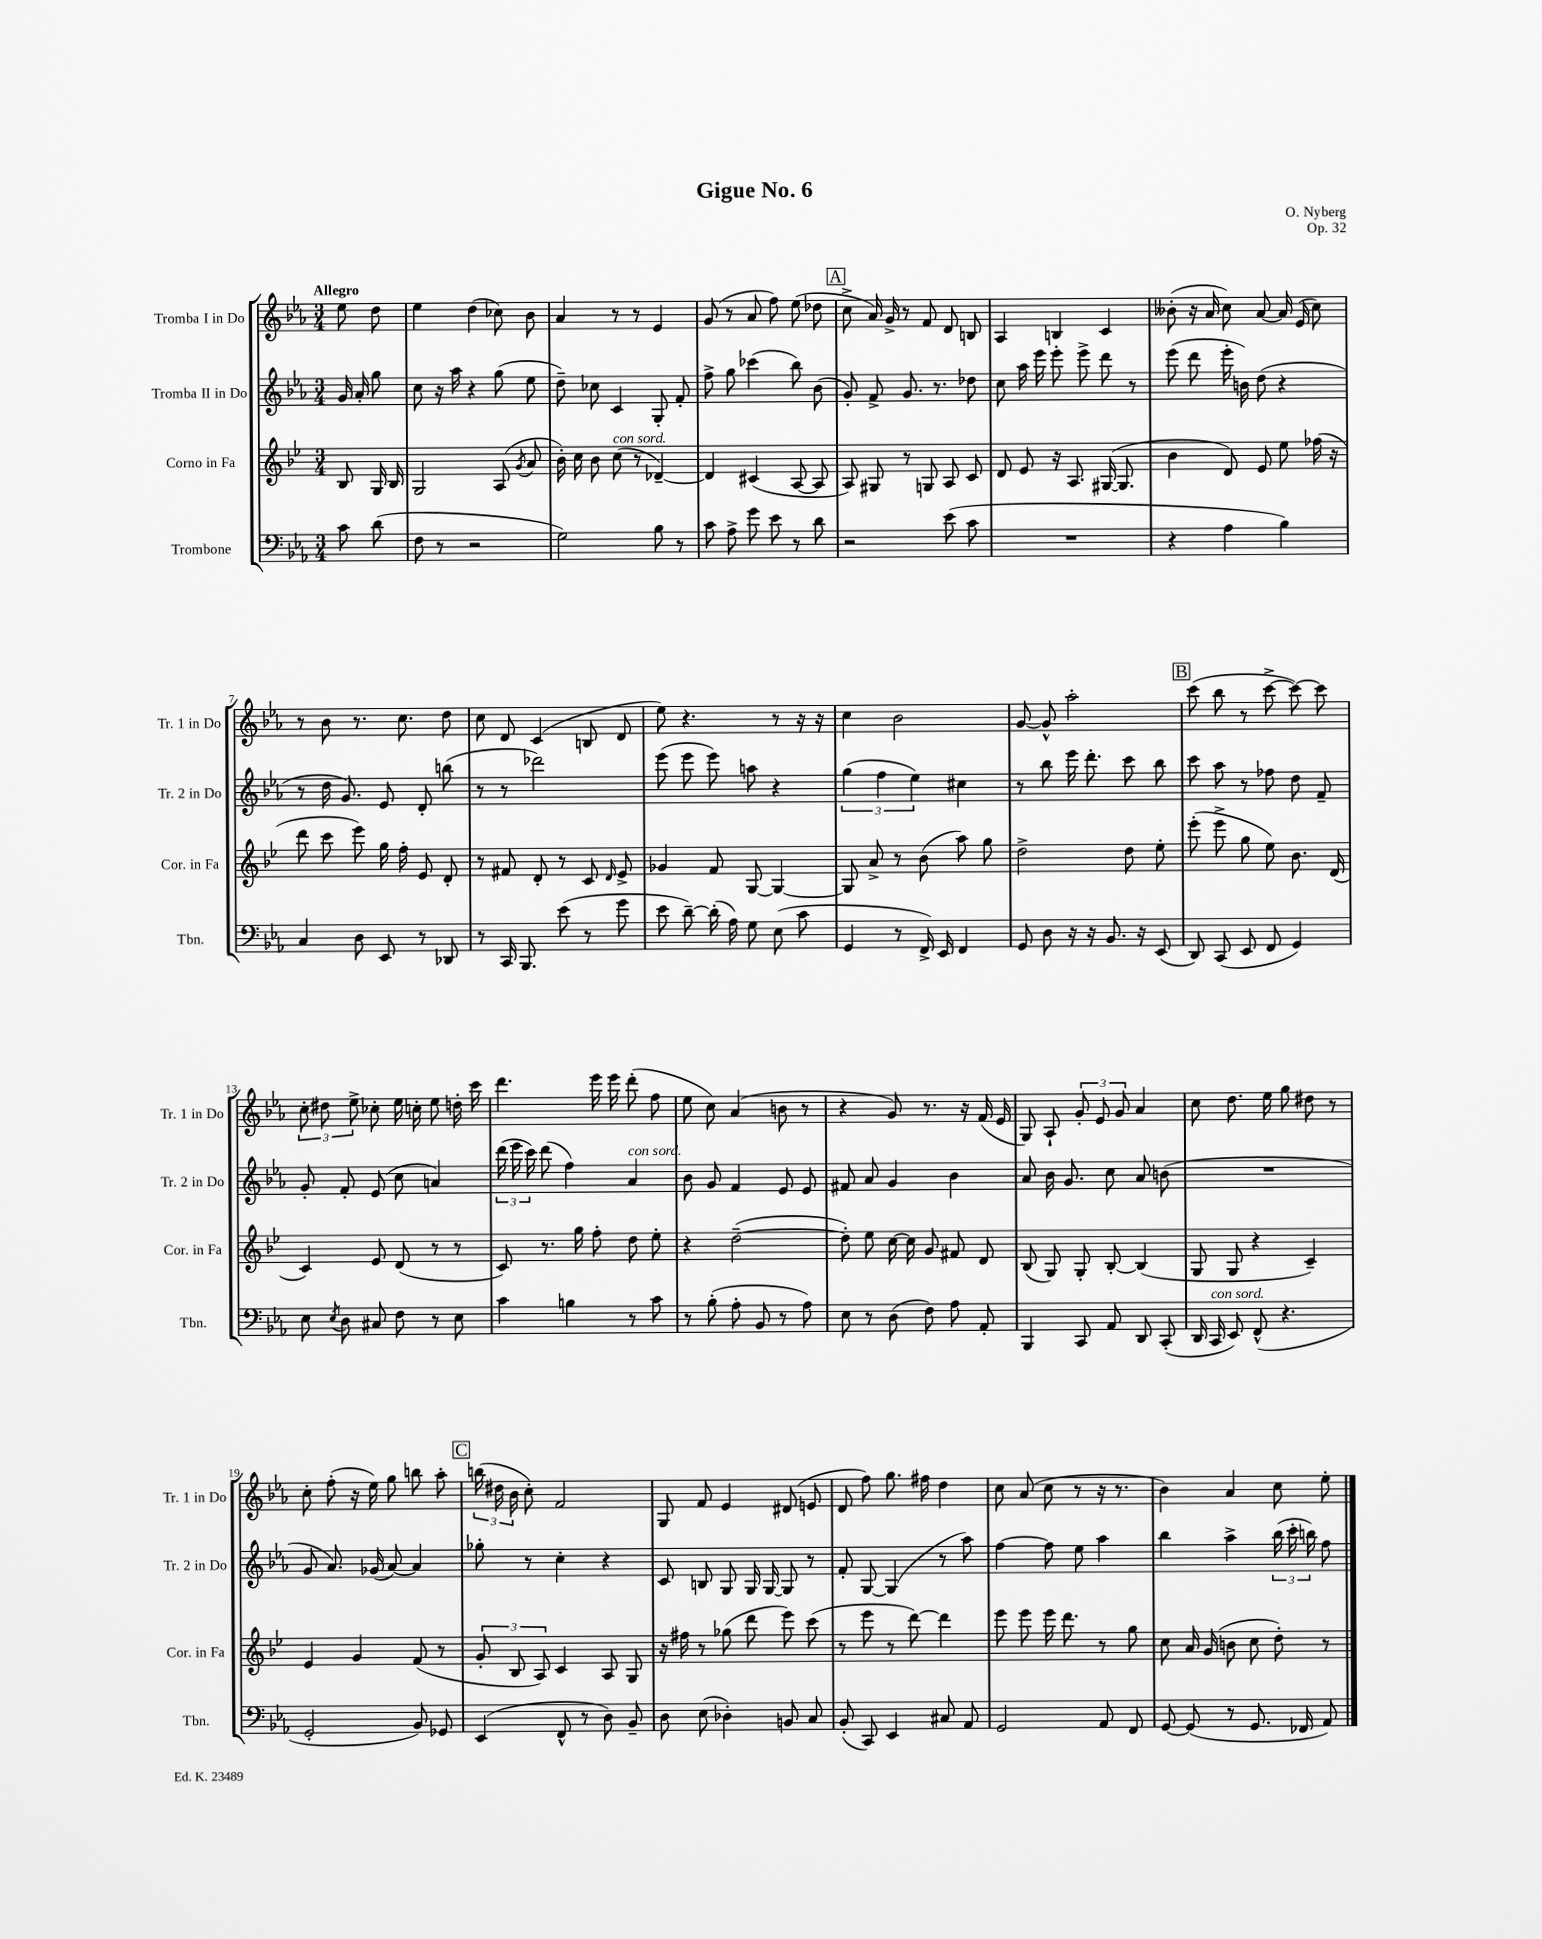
\header { title = "Gigue No. 6" composer = "O. Nyberg" opus = "Op. 32" }
<<
\new StaffGroup <<
\new Staff = "s0" \with { instrumentName = "Tromba I in Do" shortInstrumentName = "Tr. 1 in Do" } {
    \clef treble \key ees \major \numericTimeSignature \time 3/4 \partial 4 \tempo "Allegro"
    \autoBeamOff ees''8 d''8 |
    ees''4 d''4( ces''8) bes'8 |
    aes'4 r8 r8 ees'4 |
    g'8( r8 aes'8 f''8) ees''8( des''8 |
    \mark \markup { \box "A" } c''8-> aes'16) g'16-> r8 f'8 d'8 b8 |
    aes4 b4 c'4 |
    beses'8-.( r16 aes'16 c''8) aes'8~ aes'16 ees'16( c''8) |
    r8 bes'8 r8. c''8. d''8 |
    c''8 d'8 c'4( b8 d'8 |
    ees''8) r4. r8 r16 r16 |
    c''4 bes'2 |
    g'8~ g'8-^ aes''2-. |
    \mark \markup { \box "B" } c'''8( bes''8 r8 c'''8~-> c'''8~) c'''8 |
    \tuplet 3/2 { c''8-. dis''8 ees''8-> } ces''8-. ees''16 c''16-. ees''8 d''16-. c'''16 |
    d'''4. ees'''16 ees'''16 d'''8-.( f''8 |
    ees''8 c''8) aes'4( b'8 r8 |
    r4 g'8) r8. r16 f'16( ees'16 |
    g8) aes8-! \tuplet 3/2 { g'8-. ees'8 g'8 } aes'4 |
    c''8 d''8. ees''16 g''8 dis''8 r8 |
    c''8-. f''8-.( r16 ees''16) g''8 b''8 aes''8-. |
    \mark \markup { \box "C" } \tuplet 3/2 { b''16( dis''16 bes'16 } c''8-.) f'2 |
    g8 f'8 ees'4 dis'8( e'8 |
    d'8 f''8) g''8. fis''16 d''4 |
    c''8 aes'8( c''8 r8 r16 r8. |
    bes'4) aes'4 c''8 ees''8-. \bar "|." |
}
\new Staff = "s1" \with { instrumentName = "Tromba II in Do" shortInstrumentName = "Tr. 2 in Do" } {
    \clef treble \key ees \major \numericTimeSignature \time 3/4 \partial 4
    \autoBeamOff g'16 aes'16-. g''8 |
    c''8 r16 aes''16 r4 g''8( ees''8 |
    d''8--) ces''8 c'4 g8-. f'8-. |
    f''8-> g''8 ces'''4( bes''8) bes'8( |
    \mark \markup { \box "A" } g'8-.) f'8-> g'8. r8. des''8 |
    c''8 aes''16 ees'''16 ees'''8-. ees'''8-> d'''8 r8 |
    ees'''8( d'''8 ees'''16-. b'16) d''8( r4 |
    r8 d''16 g'8.) ees'8 d'8-. b''8( |
    r8 r8 des'''2) |
    ees'''8( ees'''8 ees'''8) a''8 r4 |
    \tuplet 3/2 { g''4( f''4 ees''4) } cis''4 |
    r8 bes''8 ees'''16 d'''8.-. c'''8 bes''8 |
    \mark \markup { \box "B" } c'''8 aes''8 r8 fes''8 d''8 f'8-- |
    g'8-. f'8-. ees'8( c''8 a'4) |
    \tuplet 3/2 { d'''16( ees'''16 c'''16) } d'''8( f''4) aes'4^\markup { \italic "con sord." } |
    bes'8 g'8 f'4 ees'8 ees'8 |
    fis'8 aes'8 g'4 bes'4 |
    aes'8 bes'16 g'8. c''8 aes'8 b'8( |
    R2. |
    g'8 aes'8.) ges'16( aes'8~) aes'4 |
    \mark \markup { \box "C" } ges''8-. r8 c''4-. r4 |
    c'8 b8 g8 g16 g16~ g8 r8 |
    f'8-. g8~ g4( r8 aes''8) |
    f''4~ f''8 ees''8 aes''4 |
    bes''4 aes''4-> \tuplet 3/2 { bes''16( c'''16-. b''16) } f''8 \bar "|." |
}
\new Staff = "s2" \with { instrumentName = "Corno in Fa" shortInstrumentName = "Cor. in Fa" } {
    \clef treble \key bes \major \numericTimeSignature \time 3/4 \partial 4
    \autoBeamOff bes8 g16 bes16 |
    g2 a8( \acciaccatura { g'8 } a'8 |
    bes'16-.) c''16 bes'8 c''8^\markup { \italic "con sord." }( r8 des'4~--) |
    des'4 cis'4( a8~ a8 |
    \mark \markup { \box "A" } a8) gis8 r8 g8 a8 c'8 |
    d'8 ees'8 r16 a8. gis16~( gis8. |
    bes'4 d'8) ees'8 ees''8 fes''16( r16 |
    d'''8 c'''8 ees'''8) g''16 f''16-. ees'8 d'8-. |
    r8 fis'8 d'8-. r8 c'8 \grace { d'16 } ees'8-> |
    ges'4 f'8 g8~ g4~ |
    g8 a'8-> r8 bes'8( a''8) g''8 |
    d''2-> d''8 ees''8-. |
    \mark \markup { \box "B" } ees'''8-.( ees'''8-> g''8 ees''8) bes'8. d'16( |
    c'4) ees'8 d'8( r8 r8 |
    c'8) r8. g''16 f''8-. d''8 ees''8-. |
    r4 d''2~--( |
    d''8-.) ees''8 c''16~ c''16 g'8 fis'8 d'8 |
    bes8( g8) g8-. bes8~-. bes4( |
    g8 g8 r4 c'4--) |
    ees'4 g'4 f'8( r8 |
    \mark \markup { \box "C" } \tuplet 3/2 { g'8-. bes8 a8) } c'4 a8 g8 |
    r16 fis''16 r8 ges''8( d'''8 ees'''8) c'''8( |
    r8 ees'''8 r8 d'''8~) d'''4 |
    ees'''8 ees'''8 ees'''16 d'''8. r8 g''8 |
    c''8 a'16 g'16( b'8 c''8 d''8-.) r8 \bar "|." |
}
\new Staff = "s3" \with { instrumentName = "Trombone" shortInstrumentName = "Tbn." } {
    \clef bass \key ees \major \numericTimeSignature \time 3/4 \partial 4
    \autoBeamOff c'8 d'8( |
    f8 r8 r2 |
    g2) bes8 r8 |
    c'8 aes8-> g'8 ees'8 r8 d'8 |
    \mark \markup { \box "A" } r2 ees'8( c'8 |
    R2. |
    r4 aes4 bes4) |
    c4 d8 ees,8 r8 des,8 |
    r8 c,16 bes,,8. ees'8( r8 g'8 |
    ees'8 d'8~--) d'16-.( aes16) g8 ees8( c'8 |
    g,4 r8 f,16->) ees,16 f,4 |
    g,8 d8 r16 r16 bes,8. r16 ees,8( |
    \mark \markup { \box "B" } d,8) c,8( ees,8 f,8 g,4) |
    ees8 \acciaccatura { ees8 } d8 cis8 f8 r8 ees8 |
    c'4 b4 r8 c'8 |
    r8 bes8-.( aes8-. bes,8 r8 aes8) |
    ees8 r8 d8( f8) aes8 aes,8-. |
    bes,,4 c,8 aes,8 d,8 c,8-.( |
    d,16 c,16^\markup { \italic "con sord." } ees,8) f,8-^( r4. |
    g,2-. bes,8) ges,8 |
    \mark \markup { \box "C" } ees,4( f,8-^ r8 d8) bes,8-- |
    d8 ees8( des4-.) b,8 c8 |
    bes,8-.( c,8) ees,4 cis8 aes,8 |
    g,2 aes,8 f,8 |
    g,8~ g,8( r8 g,8. fes,16 aes,8) \bar "|." |
}
>>
>>
